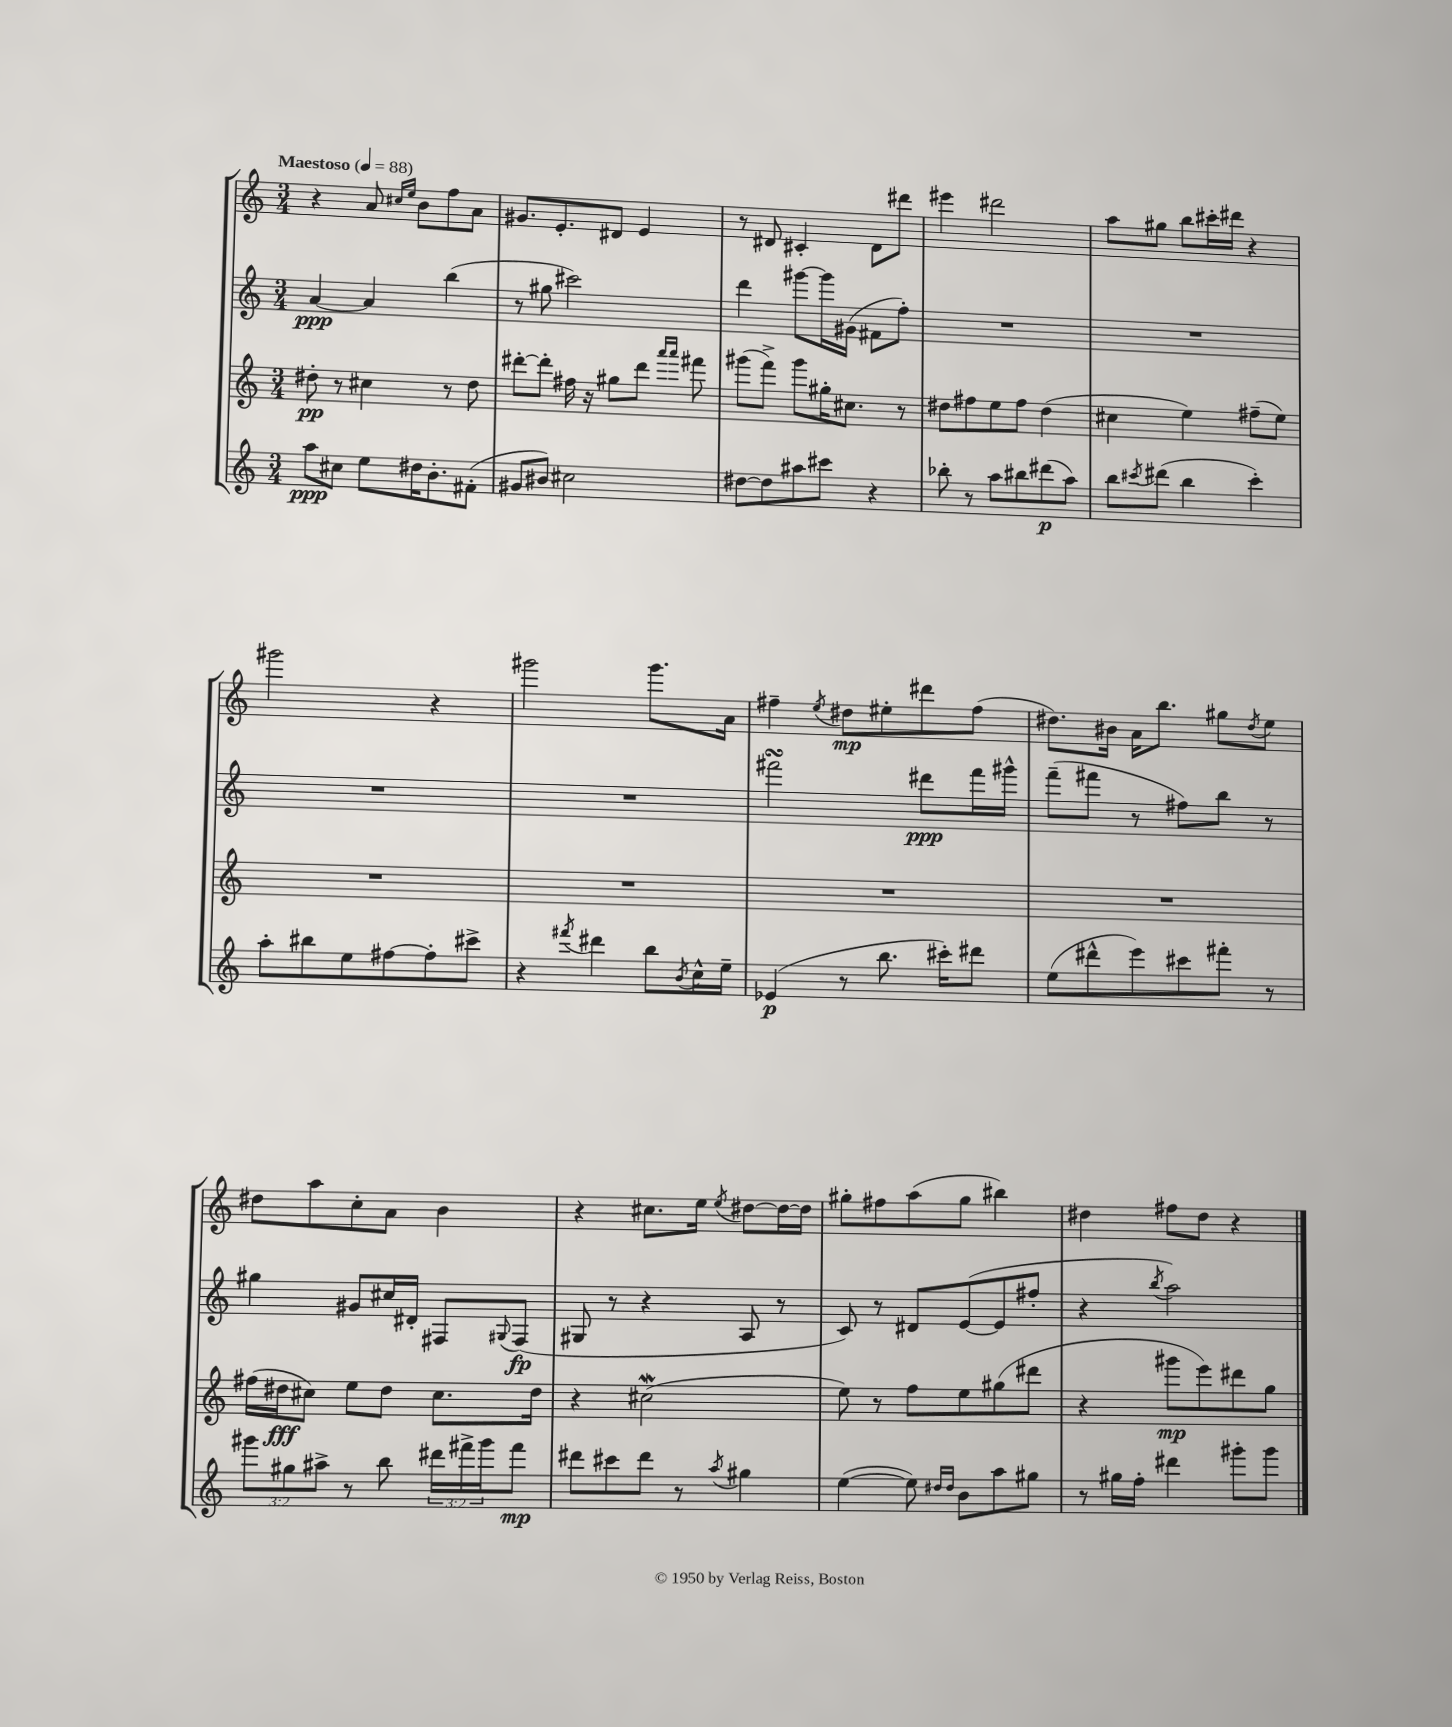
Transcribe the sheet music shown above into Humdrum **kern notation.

**kern	**kern	**kern	**kern
*staff4	*staff3	*staff2	*staff1
*clefG2	*clefG2	*clefG2	*clefG2
*k[]	*k[]	*k[]	*k[]
*M3/4	*M3/4	*M3/4	*M3/4
*MM88	*MM88	*MM88	*MM88
8aa	8dd#'	[4a	4r
8cc#	8r	.	.
8ee	4cc#	4a]	8a
.	.	.	16qqcc#
.	.	.	16qqee
16dd#	.	.	8b
8.b'	.	.	.
.	8r	(4bb	8ff
(8f#'	8dd#	.	8a
=	=	=	=
8g#	[8ddd#'	8r	8.g#
8b#)	8ddd#']	8gg#	.
.	.	.	8.e'
2cc#	16ff#	2ccc#)	.
.	16r	.	.
.	8gg#	.	8d#
.	8ddd#	.	4e
.	16qqaaa	.	.
.	16qqaaa	.	.
.	8fff#	.	.
=	=	=	=
[8dd#	(8ggg#	4ddd	8r
8dd#]	8fff^)	.	8d#
8aa#	8ggg#	[8ggg#	4c#'
8ccc#	16gg#'	16ggg#]	.
.	8.cc#	(16g#	.
4r	.	8f#	8d#
.	8r	8ff')	8ddd#
=	=	=	=
8bb-'	8dd#	2.r	4eee#
8r	8ff#	.	.
8aa	8ee	.	2ddd#
8bb#	8ff#	.	.
(8ddd#	(4dd#	.	.
8aa)	.	.	.
=	=	=	=
8bb	4cc#	2.r	8aa
8qccc#	.	.	.
(8ddd#	.	.	8gg#
4bb	4ee)	.	8bb
.	.	.	16ccc#'
.	.	.	16ddd#
4ccc#')	(8ff#~	.	4r
.	8ee)	.	.
=	=	=	=
8aa'	2.r	2.r	2ggg#
8bb#	.	.	.
8ee	.	.	.
[8ff#	.	.	.
8ff#']	.	.	4r
8ccc#^	.	.	.
=	=	=	=
4r	2.r	2.r	2ggg#
8qfff#	.	.	.
4ddd#	.	.	.
8bb	.	.	8.ggg#
8qb	.	.	.
16cc^^	.	.	.
16ee~	.	.	16a
=	=	=	=
(4e-	2.r	2fff#	4ff#~
.	.	.	8qee
8r	.	.	8dd#
8.bb	.	.	8ee#'
.	.	8ddd#	8ddd#
16ccc#')	.	.	.
8ddd#	.	16fff#	(8ff#
.	.	16ggg#^^	.
=	=	=	=
(8ee	2.r	(8fff~	8.dd#)
8ddd#^^	.	8fff#	.
.	.	.	16b#
8eee)	.	8r	16a
.	.	.	8.bb
8ccc#	.	8ff#)	.
8fff#'	.	8bb	8gg#
.	.	.	8qdd#
8r	.	8r	8ee
=	=	=	=
12ggg#	(16ff#	4gg#	8dd#
.	16dd#	.	.
12gg#	.	.	.
.	8cc#)	.	8aa
12aa#^	.	.	.
8r	8ee	8g#	8cc'
8bb	8dd#	16cc#	8a
.	.	16d#'	.
24ddd#	8.cc#	8F#	4b
24fff#^	.	.	.
24ggg#	.	.	.
.	.	8qqG#	.
8fff#	.	(8F#	.
.	16dd#	.	.
=	=	=	=
8ddd#	4r	8G#	4r
8ccc#	.	8r	.
8ddd#	(2cc#	4r	8.cc#
8r	.	.	.
.	.	.	16ee
8qaa	.	.	8qee
4gg#	.	8A	[8dd#
.	.	8r	16dd#_
.	.	.	16dd#]
=	=	=	=
([4ee	8ee)	8c)	8gg#'
.	8r	8r	8ff#
8ee])	8ff	8d#	(8aa
16qqdd#	.	.	.
16qqdd#	.	.	.
8b	8ee	([8e	8gg#
8aa	(8gg#	8e]	4bb#)
8gg#	8ddd#	8ff#'	.
=	=	=	=
8r	4r	4r	4dd#
16gg#	.	.	.
16ff'	.	.	.
.	.	8qbb	.
4ddd#	8ggg#	2aa)	8ff#
.	8eee)	.	8dd#
8ggg#'	8ddd#	.	4r
8ggg#	8gg	.	.
==	==	==	==
*-	*-	*-	*-
